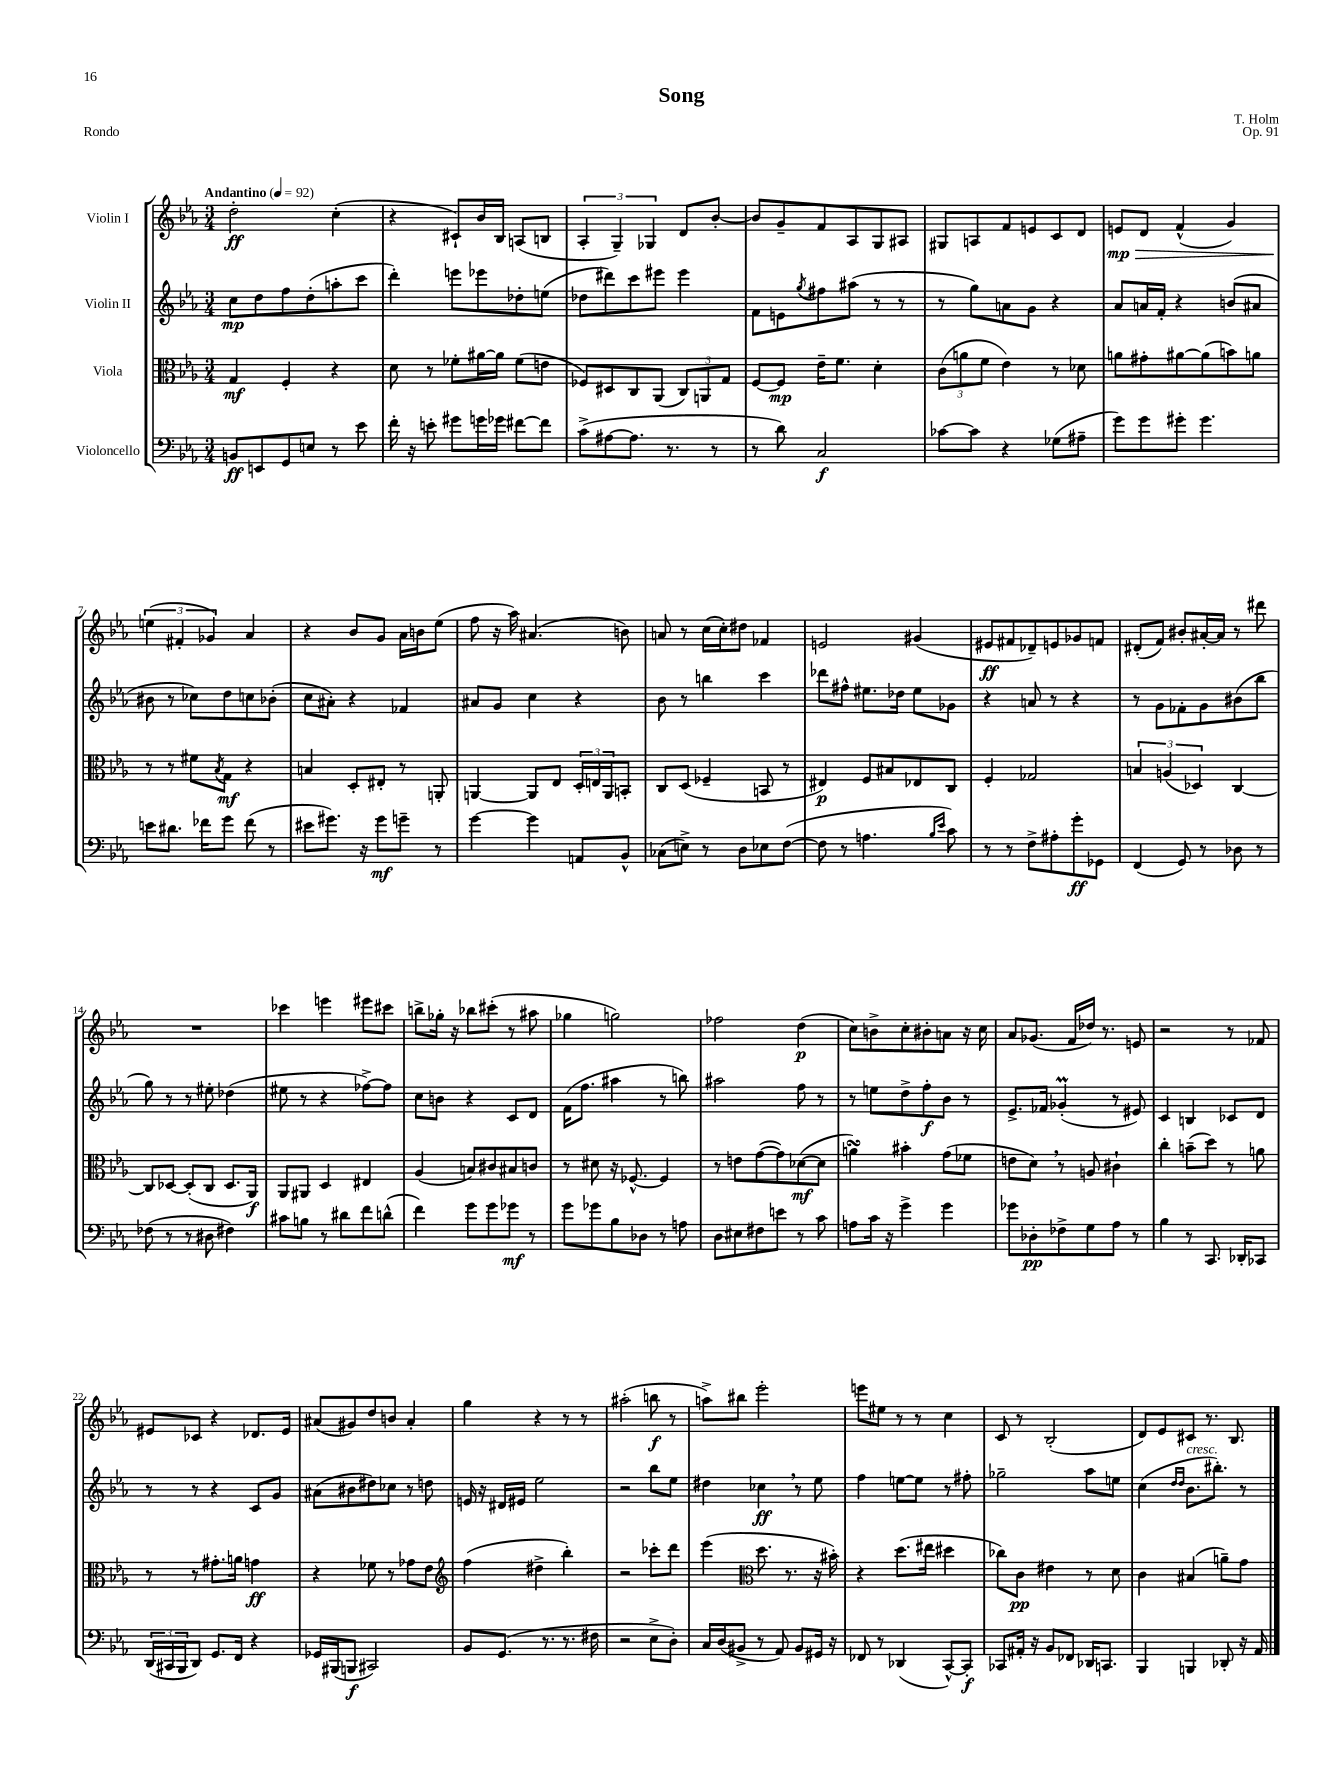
\header { title = "Song" composer = "T. Holm" opus = "Op. 91" piece = "Rondo" }
<<
\new StaffGroup <<
\new Staff = "s0" \with { instrumentName = "Violin I" } {
    \clef treble \key ees \major \numericTimeSignature \time 3/4 \tempo "Andantino" 4 = 92
    d''2-.\ff c''4-.( |
    r4 cis'8-!) bes'16 bes16 a8( b8 |
    \tuplet 3/2 { aes4-. g4--) ges4 } d'8 bes'8~-. |
    bes'8 g'8-- f'8 aes8 g8 ais8 |
    gis8 a8 f'8 e'8 c'8 d'8 |
    e'8\mp\> d'8 f'4-^( g'4) |
    \tuplet 3/2 { e''4\!( fis'4-. ges'4) } aes'4 |
    r4 bes'8 g'8 aes'16 b'16 ees''8( |
    f''8 r16 aes''16) ais'4.( b'8) |
    a'8 r8 c''16( c''16-.) dis''8 fes'4 |
    e'2 gis'4( |
    eis'8\ff fis'8 des'8--) e'8 ges'8 f'8 |
    dis'8-.( f'8) bis'8-. ais'16~-. ais'16 r8 dis'''8 |
    R2. |
    ces'''4 e'''4 eis'''8 cis'''8 |
    b''8-> ges''16-. r16 bes''8 cis'''8-.( r8 ais''8 |
    ges''4 g''2) |
    fes''2 d''4\p( |
    c''8) b'8-> c''8-. bis'8-. a'8 r16 c''16 |
    aes'8 ges'8.( f'16 des''16) r8. e'8 |
    r2 r8 fes'8 |
    eis'8 ces'8 r4 des'8. eis'16 |
    ais'8( gis'8) d''8 b'8 ais'4-. |
    g''4 r4 r8 r8 |
    ais''2-.( b''8\f r8 |
    a''8->) bis''8 ees'''2-. |
    e'''8 eis''8 r8 r8 c''4 |
    c'8 r8 bes2-.( |
    d'8) ees'8 cis'8 r8. bes8. \bar "|." |
}
\new Staff = "s1" \with { instrumentName = "Violin II" } {
    \clef treble \key ees \major \numericTimeSignature \time 3/4
    c''8\mp d''8 f''8 d''8-.( a''8-. c'''8 |
    d'''4-.) e'''8 ees'''8 des''8-. e''8( |
    des''8 dis'''8) c'''8 eis'''8 eis'''4 |
    f'8 e'8 \acciaccatura { g''8 } fis''8 ais''8( r8 r8 |
    r8 g''8) a'8 g'8 r4 |
    aes'8 a'16 f'16-. r4 b'8( ais'8 |
    bis'8 r8 ces''8) d''8 c''8 bes'8-.( |
    c''8 ais'8-.) r4 fes'4 |
    ais'8 g'8 c''4 r4 |
    bes'8 r8 b''4 c'''4 |
    des'''8 fis''8-^ eis''8. des''16 eis''8 ges'8 |
    r4 a'8 r8 r4 |
    r8 g'8 fes'8-. g'8 bis'8( bes''8 |
    g''8) r8 r8 eis''8-. des''4( |
    eis''8 r8 r4 fes''8~->) fes''8 |
    c''8 b'8 r4 c'8 d'8 |
    f'16( f''8. ais''4 r8 b''8) |
    ais''2 f''8 r8 |
    r8 e''8 d''8-> f''8-.\f bes'8 r8 |
    ees'8.-> fes'16 ges'4-.\prall( r8 eis'8) |
    c'4 b4 ces'8 d'8 |
    r8 r8 r4 c'8 g'8 |
    ais'8( bis'8 dis''8) ces''8 r8 d''8 |
    e'16 r16 dis'16 eis'16 ees''2 |
    r2 bes''8 ees''8 |
    dis''4 ces''4\ff \breathe r8 ees''8 |
    f''4 e''8~ e''8 r8 fis''8-. |
    ges''2-- aes''8 e''8 |
    c''4( \grace { d''16 d''16 } bes'8.^\markup { \italic "cresc." } bis''8.-.) r8 \bar "|." |
}
\new Staff = "s2" \with { instrumentName = "Viola" } {
    \clef alto \key ees \major \numericTimeSignature \time 3/4
    g4\mf f4-. r4 |
    d'8 r8 fes'8-. ais'16~ ais'16 fes'8( e'8 |
    fes8) dis8 c8 aes,8( \tuplet 3/2 { c8) a,8 g8 } |
    f8~ f8\mp ees'16-- f'8. d'4-. |
    \tuplet 3/2 { c'8( a'8 f'8 } ees'4) r8 des'8 |
    a'8 gis'8-. ais'8~ ais'8( b'8) a'8 |
    r8 r8 fis'8 \acciaccatura { bes8 } g8\mf r4 |
    b4 d8-. eis8-. r8 a,8-. |
    a,4~ a,8 ees8 \tuplet 3/2 { d16-. e16 a,16 } b,8-. |
    c8 d8( fes4-- b,8 r8 |
    eis4\p) f8 bis8 ees8 c8 |
    f4-. ges2 |
    \tuplet 3/2 { b4 a4( des4) } c4~ |
    c8 des8~ des8-.( c8 des8. aes,16\f) |
    aes,8 ais,8 d4 eis4 |
    aes4( b8) cis'8 bis8 c'8 |
    r8 dis'8 r16 fes8.~-^ fes4 |
    r8 e'8 g'8~( g'8) des'8~\mf( des'8 |
    a'4\turn) bis'4-. g'8( fes'8 |
    e'8 d'8) \breathe r8 a8 cis'4-! |
    c''4-. b'8--( d''8) r8 a'8 |
    r8 r8 gis'8.-. a'16 g'4\ff |
    r4 fes'8 r8 ges'8 ees'8 |
    \clef treble f''4( dis''4-> bes''4-.) |
    r2 ces'''8-. d'''8 |
    ees'''4( \clef alto d''8. r8. r16 bis'16-.) |
    r4 d''8.( eis''16 dis''4 |
    ces''8) c'8\pp eis'4 r8 d'8 |
    c'4 bis4( a'8--) g'8 \bar "|." |
}
\new Staff = "s3" \with { instrumentName = "Violoncello" } {
    \clef bass \key ees \major \numericTimeSignature \time 3/4
    b,8\ff e,8 g,8 e8 r8 ees'8 |
    f'16-. r16 e'8-. gis'8 g'16 ges'16 fis'8~ fis'8 |
    c'8->( ais8~ ais8. r8. r8 |
    r8 d'8) c2\f |
    ces'8~ ces'8 r4 ges8( ais8-- |
    g'8) g'8 gis'8-. gis'4. |
    e'8 dis'8. fes'16 g'8 fes'8( r8 |
    eis'8 gis'8.) r16 gis'8\mf g'8-- r8 |
    g'4~ g'4 a,8 bes,8-^ |
    ces8( e8->) r8 d8 ees8 f8~( |
    f8 r8 a4. \grace { bes16 ees'16 } c'8) |
    r8 r8 f8-> ais8-. g'8-.\ff ges,8 |
    f,4( g,8) r8 des8 r8 |
    fes8( r8 r8 dis8 fis4) |
    cis'8 b8 r8 dis'8 f'8 d'8-^( |
    f'4) g'8 g'8 ges'8\mf r8 |
    g'8 ges'8 bes8 des8 r8 a8 |
    d8 eis8 fis8 e'8 r8 c'8 |
    a8 c'16 r16 g'4-> g'4 |
    ges'8 des8-.\pp fes8-> g8 aes8 r8 |
    bes4 r8 c,8. des,16-. ces,8 |
    \tuplet 3/2 { d,16( cis,16 bes,,16 } d,8) g,8. f,16 r4 |
    ges,16 bis,,16( b,,8\f cis,2) |
    bes,8 g,8.( r8. r8. fis16 |
    r2 ees8-> d8-.) |
    c16 d16( bis,8-> r8 aes,8) bis,8 gis,16 r16 |
    fes,8 r8 des,4( c,8~-^) c,8-.\f |
    ces,8 ais,16-. r16 bes,8 fes,8 des,16 c,8. |
    bes,,4 b,,4 des,8-. r16 aes,16 \bar "|." |
}
>>
>>
